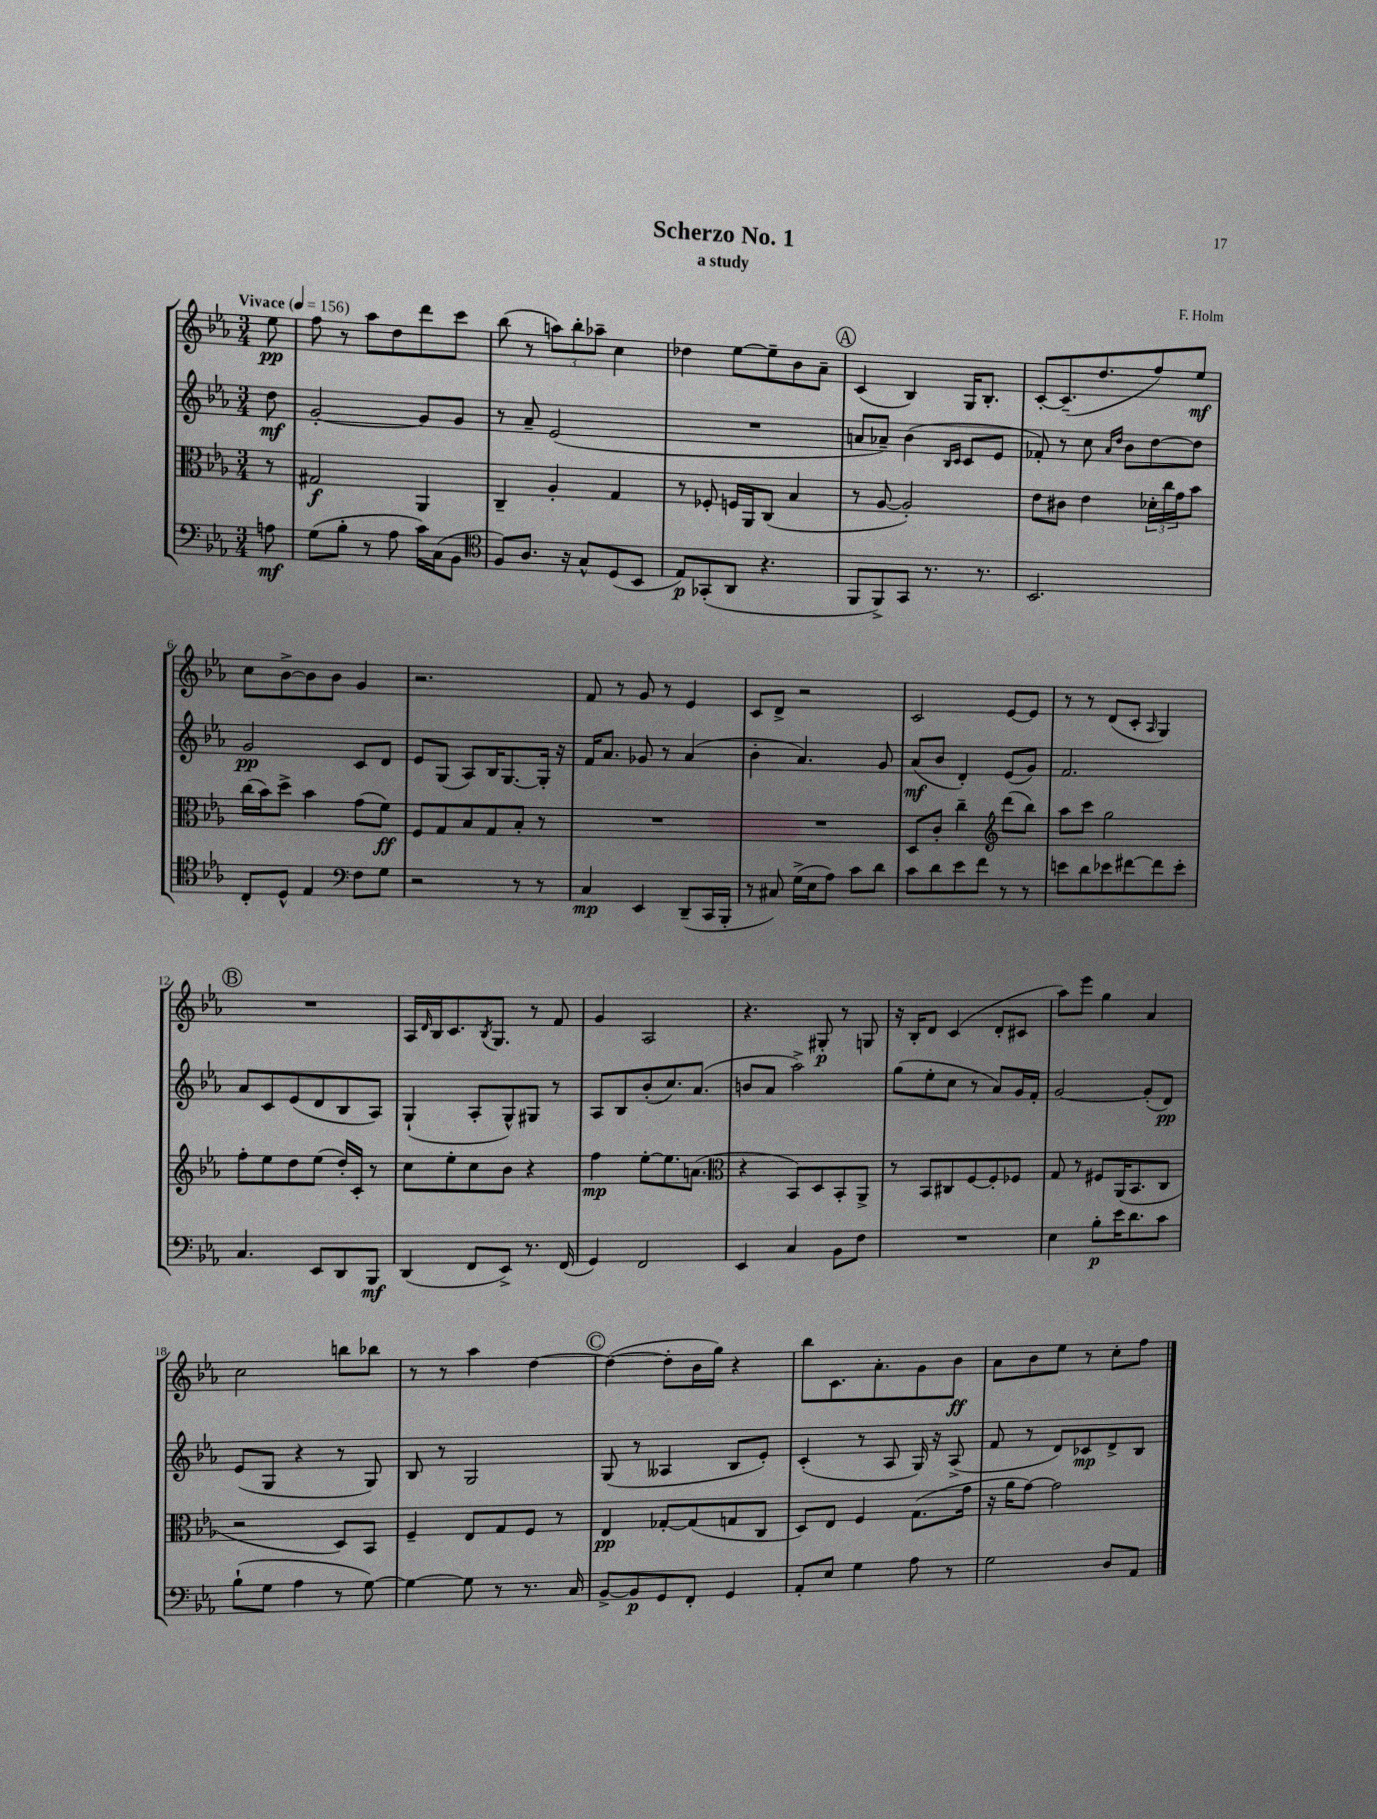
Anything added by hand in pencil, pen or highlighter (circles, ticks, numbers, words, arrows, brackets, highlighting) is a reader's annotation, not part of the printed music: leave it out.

**kern	**kern	**kern	**kern
*staff4	*staff3	*staff2	*staff1
*clefF4	*clefC3	*clefG2	*clefG2
*k[b-e-a-]	*k[b-e-a-]	*k[b-e-a-]	*k[b-e-a-]
*M3/4	*M3/4	*M3/4	*M3/4
*MM156	*MM156	*MM156	*MM156
8A\	8r	8dd\	8ee-\
=	=	=	=
(8G\L	2G#/	[2g'/	8ff\
8B-'\J	.	.	8r
8r	.	.	8aa-\L
8A-\	.	.	8dd\
16c\LL)	4AA-/	8g/]L	8ddd\
(16C\J	.	.	.
8BB-\J	.	8g/J	8ccc\J
=	=	=	=
*clefC4	*	*	*
8F/L)	4C~/	8r	(8bb-\
8.A-/J	.	8a-~/	8r
.	4A-'/	(2e-/	12aa\L)
16r	.	.	.
.	.	.	12bb-'\
8G^^/L	.	.	.
.	.	.	12aa-~\J
(8D/	4G/	.	4cc\
8BB-/J	.	.	.
=	=	=	=
8E-/L)	8r	2.r	4dd-\
(8GG-'/	8F-'/	.	.
8AA-/J	16F/LL	.	[8ee-\L
.	16AA-/J	.	.
4.r	(8C/J	.	8ee-~\]
.	4B-/	.	8b-\
.	.	.	8a-~\J
=	=	=	=
8FF/L	8r	8a/L	(4c/
8FF^/)	[8A-/	8a-~/J)	.
8GG/J	2A-'/])	(4b-\	4B-/)
8.r	.	.	.
.	.	16qqB-/LL	.
.	.	16qqc/JJ	.
.	.	8c/L	16G/LK
8.r	.	.	8.B-'/J
.	.	8e-/J	.
=	=	=	=
2.BB-/	8e-\L	8f-'/)	[8c'/L
.	8c#\J	8r	(8.c~/]
.	4e-\	8cc\	.
.	.	.	8.dd/
.	.	16qqa-/LL	.
.	.	16qqdd/JJ	.
.	.	8b-\L	.
.	24d-'\LL	[8dd\	8ff/)
.	24cc\	.	.
.	24g\J	.	.
.	8b-\J	8dd\]J	8ee-/J
=	=	=	=
8C'/L	(16cc\LL	2g/	8cc\L
.	16b-\J)	.	.
8D^^/J	8dd^\J	.	[8b-^\
4E-/	4b-\	.	8b-\]
.	.	.	8b-\J
*clefF4	*	*	*
8F\L	(8g\L	8c/L	4g/
8G\J	8f\J)	8d/J	.
=	=	=	=
2r	8F/L	8e-/L	2.r
.	8G/	(8G/J	.
.	8B-/	8A-/L)	.
.	8G/	16B-/K	.
.	.	[8.G/	.
8r	8B-'/J	.	.
8r	8r	16G'/]Jk	.
.	.	16r	.
=	=	=	=
4C/	2.r	16f/LK	8f/
.	.	8.a-/J	.
.	.	.	8r
4EE-/	.	8g-/	8g/
.	.	8r	8r
(8DD~/L	.	(4a-/	4e-/
16CC/L	.	.	.
16BBB-'/JJ	.	.	.
=	=	=	=
8r	2.r	4b-'\	8c/L
8C#/)	.	.	8d^/J
(16G^\LL	.	4.a-/)	2r
16E-\J	.	.	.
8A-\J)	.	.	.
8c\L	.	.	.
8d\J	.	8g/	.
=	=	=	=
8c\L	8D/L	(8a-/L	2c/
8d\	8c'/J	8b-/J	.
8e-\	4cc~\	4d'/)	.
8f\J	.	.	.
*	*clefG2	*	*
8r	(8ddd\L	(8e-/L	[8e-/L
8r	8bb-\J)	8g/J)	8e-/]J
=	=	=	=
8e\L	8aa-\L	2.f/	8r
8d\	8ccc\J	.	8r
8e-\	2gg\	.	(8d/L
[8f#\	.	.	8c'/J
.	.	.	16qqA-/
8f#\]	.	.	4G/)
8e-'\J	.	.	.
=	=	=	=
4.C/	8ff'\L	8a-/L	2.r
.	8ee-\	8c/	.
.	8dd\	(8e-/	.
8EE-/L	(8ee-\J	8d/	.
8DD/	16dd'/LL)	8B-/	.
.	16c'/JJ	.	.
8BBB-/J	8r	8A-/J)	.
=	=	=	=
(4DD/	8cc\L	(4G`/	16A-/LL
.	.	.	16qqd/
.	.	.	16B-/J
.	8ee-'\	.	8.c/
8FF/L	8cc\	8A-'/L	.
.	.	.	8qB-/
.	.	.	8.G/J
8EE-^/J)	8b-\J	8G^^/)	.
8.r	4r	8G#/J	8r
.	.	8r	8f/
(16FF/	.	.	.
=	=	=	=
4GG/)	4ff\	8A-/L	4g/
.	.	8B-/	.
2FF/	[8ee-'\L	(8b-'/	2A-/
.	8.ee-\]	8.cc/)	.
.	(8.a\J	(8.a-/J	.
=	=	=	=
*	*clefC3	*	*
4EE-/	4r	8b/L	4.r
.	.	8a-/J	.
4C/	8BB-/L)	2aa-^\)	.
.	8D/	.	8G#'/
8BB-\L	8BB-'/	.	8r
8F\J	8AA-^/J	.	8G/
=	=	=	=
2.r	8r	(8gg\L	16r
.	.	.	16B-'/LK
.	8BB-/L	8ee-'\	8d/J
.	8C#/	8cc\J	(4c/
.	[8F/	8r	.
.	8F'/]	8a-/L)	8d'/L
.	8F-/J	16g/L	8c#/J
.	.	16f'/JJ	.
=	=	=	=
4E-\	8G/	[2g/	8aa-\L)
.	8r	.	8eee-\J
8B-'\L	8F#/L	.	4gg\
16e-\K	(16AA-/K	.	.
8.d\	8.BB-/	.	.
.	.	(8g'/]L	4a-/
8c\J	8C/J	8d/J)	.
=	=	=	=
(8B-`\L	2r	(8e-/L	2cc\
8G\J	.	8G/J	.
4A-\	.	4r	.
8r	8D/L)	8r	8bb\L
[8G\)	8BB-/J	8G/)	8bb-\J
=	=	=	=
4G\_	4F~/	8B-/	8r
.	.	8r	8r
8G\]	8E-/L	2G/	4aa-\
8r	8G/	.	.
8.r	8F/J	.	[4dd\
.	8r	.	.
16C/	.	.	.
=	=	=	=
[8BB-^/L	4E-/	(8G/	(4dd\_
8BB-/]	.	8r	.
8GG/	[8G-'/L	4A--/	8dd'\]L
8FF'/J	(8G-/]	.	16b-\L
.	.	.	16gg\JJ)
4GG/	8G/	8B-/L	4r
.	8C/J	8e-'/J)	.
=	=	=	=
8AA-'/L	8D/L)	(4c'/	8bb-\L
8E-/J	8E-/J	.	8.c\
4G\	4F/	8r	.
.	.	.	8.a-'\
.	.	8A-/	.
8A-\	(8.G\L	16G/)	8g\
.	.	16r	.
8r	.	(8A-^/	8b-\J
.	16g\Jk	.	.
=	=	=	=
2G\	16r	8f/	8a-\L
.	16a-\LK	.	.
.	[8g\J)	8r	8b-\
.	2g\]	8d/L)	8ee-\J
.	.	8c-/	8r
8D/L	.	8d^/	8cc'\L
8AA-/J	.	8B-/J	8ff\J
==	==	==	==
*-	*-	*-	*-
